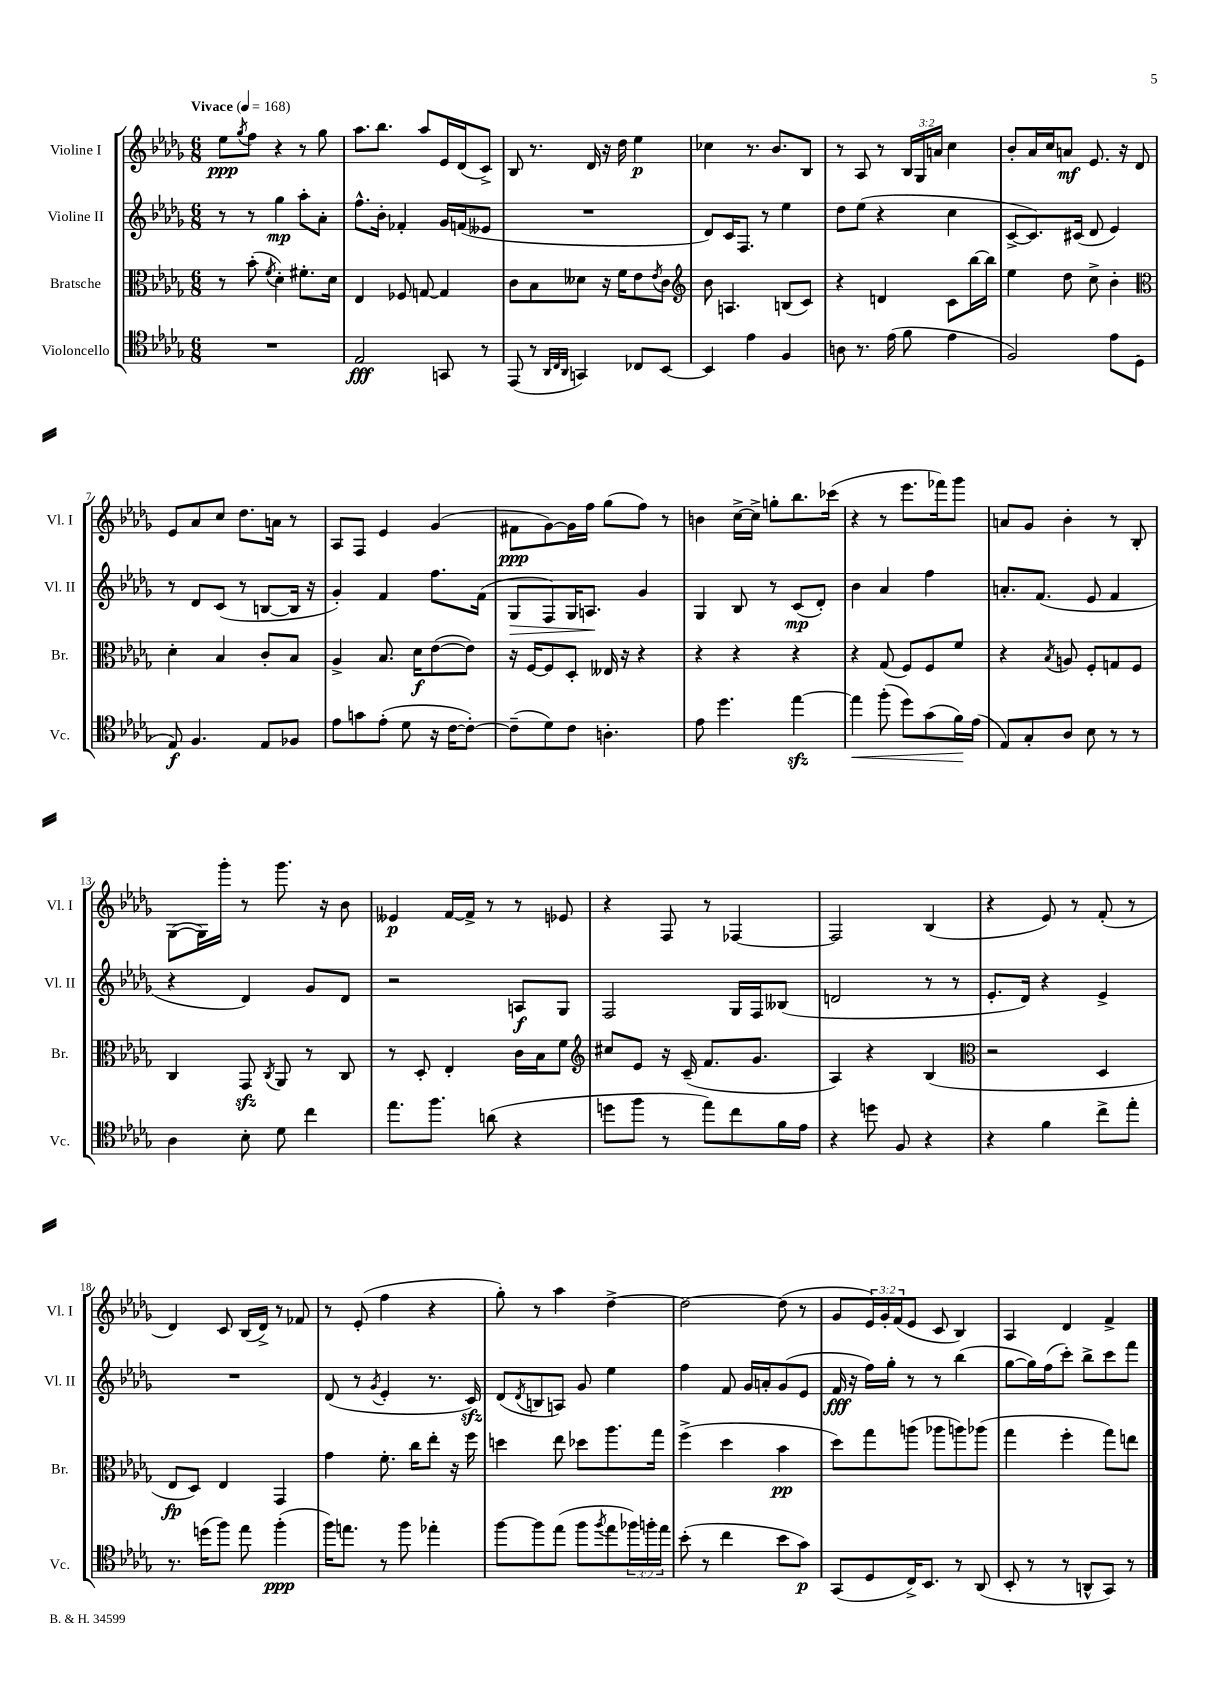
<<
\new StaffGroup <<
\new Staff = "s0" \with { instrumentName = "Violine I" shortInstrumentName = "Vl. I" } {
    \clef treble \key des \major \numericTimeSignature \time 6/8 \override Staff.TupletNumber.text = #tuplet-number::calc-fraction-text \tempo "Vivace" 4 = 168
    ees''8\ppp \acciaccatura { ges''8 } f''8 r4 r8 ges''8 |
    aes''8. bes''8. aes''8 ees'16 des'16( c'8->) |
    bes8 r8. des'16 r16 des''16 ees''4\p |
    ces''4 r8. bes'8. bes8 |
    r8 aes8 r8 \tuplet 3/2 { bes16 ges16 a'16 } c''4 |
    bes'8-. aes'16 c''16 a'8\mf ees'8. r16 des'8 |
    ees'8 aes'8 c''8 des''8. a'16 r8 |
    aes8 f8 ees'4 ges'4( |
    fis'8\ppp ges'8~) ges'16 f''16 ges''8( f''8) r8 |
    b'4 c''16~-> c''16-> g''8-. bes''8. ces'''16( |
    r4 r8 ees'''8. fes'''16) ges'''8 |
    a'8 ges'8 bes'4-. r8 bes8-. |
    ges8~( ges16) ges'''16-. r8 ges'''8. r16 bes'8 |
    eeses'4\p f'16~ f'16-> r8 r8 ees'8 |
    r4 f8 r8 fes4~ |
    fes2 bes4( |
    r4 ees'8) r8 f'8-.( r8 |
    des'4) c'8 bes16( des'16->) r8 fes'8 |
    r8 ees'8-.( f''4 r4 |
    ges''8-.) r8 aes''4 des''4~-> |
    des''2~ des''8( r8 |
    ges'8 \tuplet 3/2 { ees'16) ges'16-. f'16( } ees'8 c'8 bes4) |
    aes4 des'4 f'4-> \bar "|." |
}
\new Staff = "s1" \with { instrumentName = "Violine II" shortInstrumentName = "Vl. II" } {
    \clef treble \key des \major \numericTimeSignature \time 6/8
    r8 r8 ges''4\mp aes''8-. aes'8-. |
    f''8.-^ bes'16-. fes'4-. ges'16 f'16( eeses'8 |
    R2. |
    des'8) c'16 f8. r8 ees''4 |
    des''8 ees''8( r4 c''4 |
    c'8~-> c'8.) cis'16( des'8 ees'4) |
    r8 des'8 c'8( r8 b8~ b16 r16 |
    ges'4-.) f'4 f''8. f'16( |
    ges8\> f8) ges16 a8.\! ges'4 |
    ges4 bes8 r8 c'8\mp( des'8-.) |
    bes'4 aes'4 f''4 |
    a'8.-. f'8.( ees'8 f'4 |
    r4 des'4) ges'8 des'8 |
    r2 a8\f ges8 |
    f2 ges16 f16 beses8( |
    d'2 r8 r8 |
    ees'8.-. des'16) r4 ees'4-> |
    R2. |
    des'8( r8 \acciaccatura { ges'8 } ees'4-. r8. c'16\sfz) |
    des'8( \acciaccatura { des'8 } b8 a8) ges'8 ees''4 |
    f''4 f'8 ges'16 a'16-. ges'8( ees'8 |
    f'16\fff r16 f''16) ges''16-. r8 r8 bes''4( |
    ges''8~ ges''16) f''16( c'''8-.) bes''8-> c'''8 f'''8 \bar "|." |
}
\new Staff = "s2" \with { instrumentName = "Bratsche" shortInstrumentName = "Br." } {
    \clef alto \key des \major \numericTimeSignature \time 6/8
    r8 bes'8-.( \acciaccatura { f'8 } des'4-.) fis'8.-. des'16 |
    ees4 fes8 g8~ g4 |
    c'8 bes8 deses'8 r16 f'16 ees'8 \acciaccatura { ees'8 } c'8 |
    \clef treble bes'8 a4. b8( c'8) |
    r4 d'4 c'8 bes''16~ bes''16 |
    ees''4 des''8 c''8-> bes'4-. |
    \clef alto des'4-. bes4 c'8-. bes8 |
    aes4-> bes8. des'16\f ees'8~( ees'8) |
    r16 f16~ f8 des8-. eeses16 r16 r4 |
    r4 r4 r4 |
    r4 ges8( f8) f8 f'8 |
    r4 \acciaccatura { bes8 } a8 f8-. g8 f8 |
    c4 ges,8\sfz \acciaccatura { c8 } aes,8 r8 c8 |
    r8 des8-. ees4-. c'16 bes16 f'8 |
    \clef treble cis''8 ees'8 r16 c'16--( f'8. ges'8. |
    aes4) r4 bes4( |
    \clef alto r2 des4 |
    ees8\fp des8) ees4 ges,4 |
    ges'4 f'8.-. c''16 ees''8-. r16 f''16 |
    d''4 ees''8 des''8 aes''8. ges''16 |
    f''4->( des''4 bes'4\pp |
    des''8) ges''8 a''8( aes''8 a''8) aes''8( |
    ges''4 f''4-. ges''8) e''8 \bar "|." |
}
\new Staff = "s3" \with { instrumentName = "Violoncello" shortInstrumentName = "Vc." } {
    \clef tenor \key des \major \numericTimeSignature \time 6/8 \override Staff.TupletNumber.text = #tuplet-number::calc-fraction-text
    R2. |
    ees2\fff g,8 r8 |
    ees,8( r8 \grace { aes,32 c32 aes,32 } g,4) ces8 bes,8~ |
    bes,4 ees'4 f4 |
    a8 r8. ees'16( f'8 ees'4 |
    f2) ees'8 des8( |
    ees8\f) f4. ees8 fes8 |
    ees'8 g'8 ees'8-.( des'8 r16 c'16~ c'8~-.) |
    c'8--( des'8) c'8 a4.-. |
    ees'8 des''4. ees''4~\sfz |
    ees''4\< f''8-.( des''8) ges'8( f'16\!) ees'16( |
    ees8) ges8-. aes8 bes8 r8 r8 |
    aes4 bes8-. des'8 c''4 |
    ees''8. f''8. a'8( r4 |
    d''8 f''8 r8 ees''8) c''8 f'16 ees'16 |
    r4 d''8 f8 r4 |
    r4 f'4 c''8-> ees''8-. |
    r8. d''16( f''8) ees''8 f''4-.\ppp( |
    f''16) e''8. r8 f''8 ees''4-. |
    f''8~ f''8 ees''8( f''8 \acciaccatura { f''8 } ees''8 \tuplet 3/2 { fes''16) f''16-. ees''16 } |
    bes'8-.( r8 c''4 bes'8 ges'8\p) |
    ges,8( des8 c16->) bes,8. r8 aes,8( |
    bes,8-. r8 r8 a,8-^ ges,8) r8 \bar "|." |
}
>>
>>
